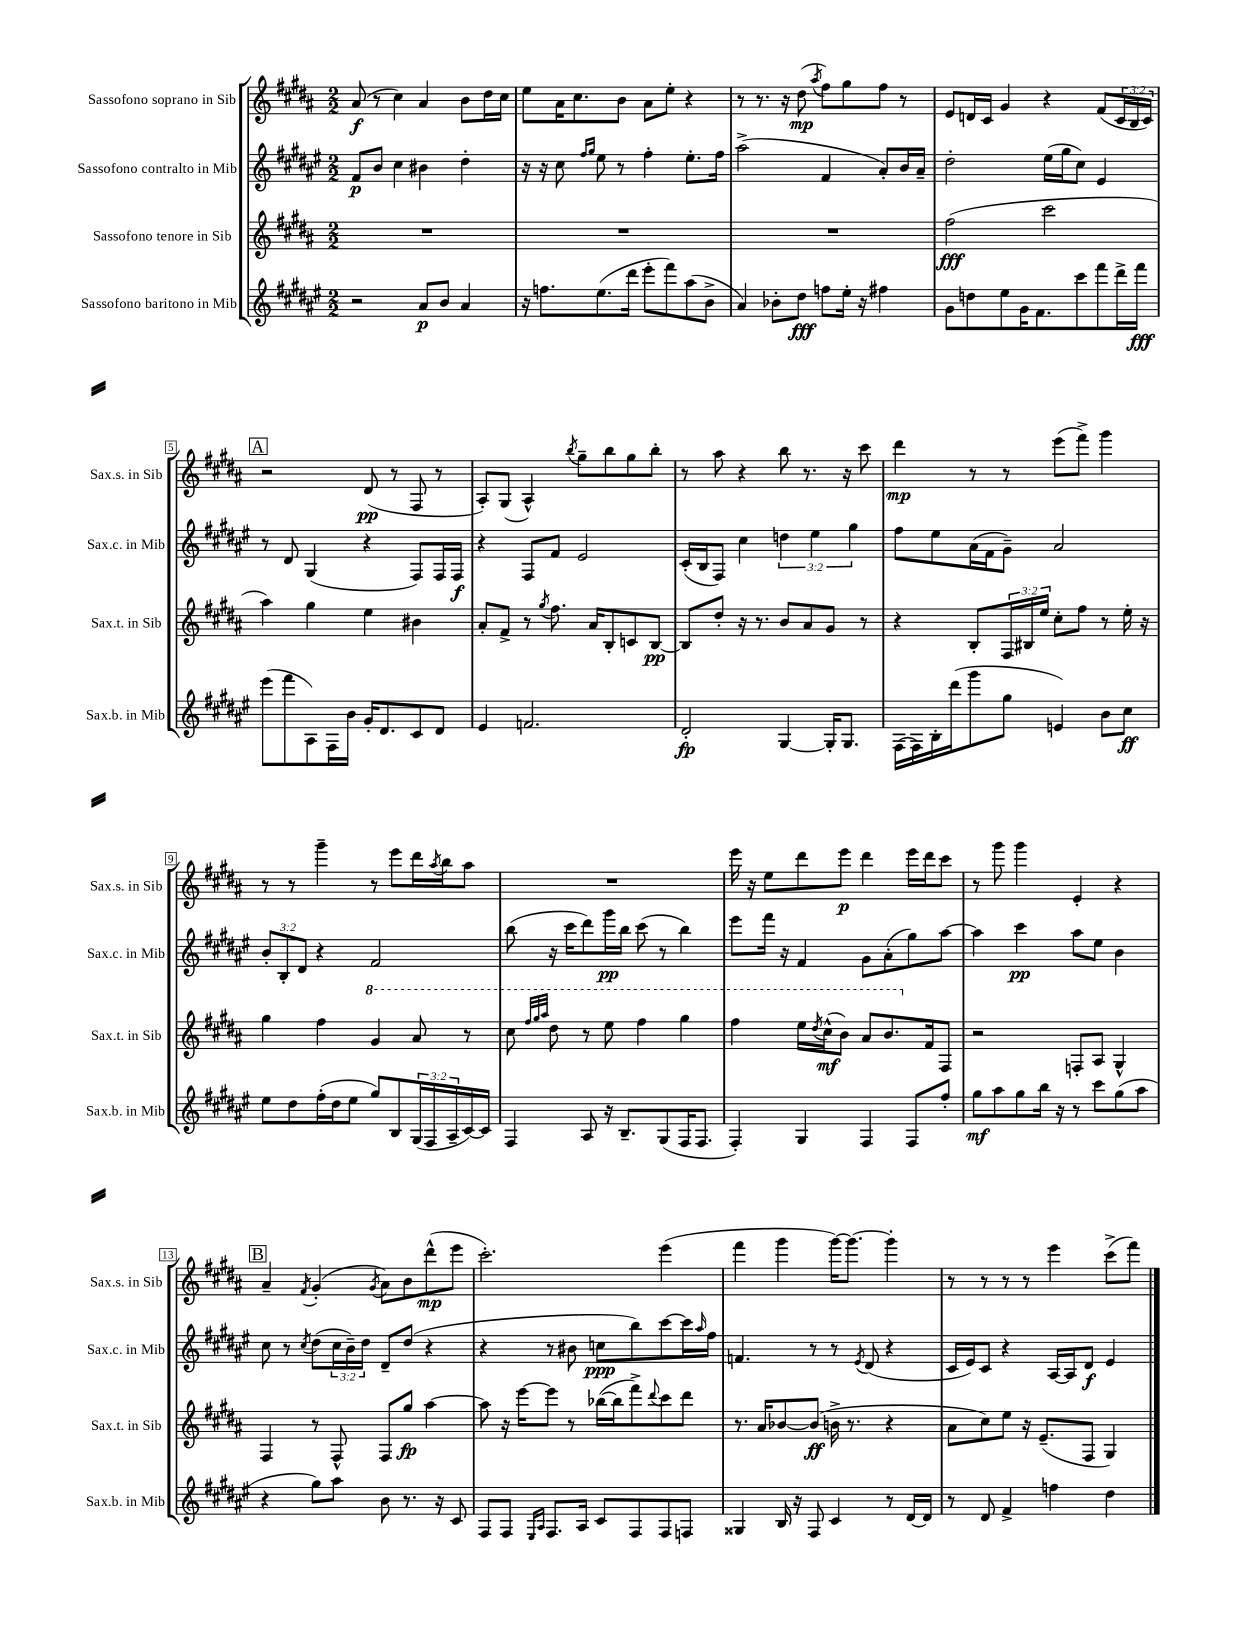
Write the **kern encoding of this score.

**kern	**kern	**kern	**kern
*staff4	*staff3	*staff2	*staff1
*clefG2	*clefG2	*clefG2	*clefG2
*k[f#c#g#d#a#e#]	*k[f#c#g#d#a#]	*k[f#c#g#d#a#e#]	*k[f#c#g#d#a#]
*M2/2	*M2/2	*M2/2	*M2/2
2r	1r	8f#	(8a#
.	.	8b	8r
.	.	4cc#	4cc#)
8a#	.	4b#	4a#
8b	.	.	.
4a#	.	4dd#'	8b
.	.	.	16dd#
.	.	.	16cc#
=	=	=	=
16r	1r	16r	8ee
8.ff	.	16r	.
.	.	8cc#	16a#
.	.	.	8.cc#
.	.	16qqff#	.
.	.	16qqgg#	.
(8.ee#	.	8ee#	.
.	.	8r	8b
16ddd#	.	.	.
8eee#'	.	4ff#'	8a#
8fff#)	.	.	8ee'
(8aa#	.	8.ee#'	4r
8b^	.	.	.
.	.	16ff#	.
=	=	=	=
4a#)	1r	(2aa#^	8r
.	.	.	8.r
8b-'	.	.	.
.	.	.	16r
8dd#	.	.	(8dd#
.	.	.	8qaa#
8ff	.	4f#	8ff#)
16ee#'	.	.	8gg#
16r	.	.	.
4ff#	.	8a#')	8ff#
.	.	16b	8r
.	.	16a#~	.
=	=	=	=
8g#	(2ff#	2dd#'	8e
8dd	.	.	16d
.	.	.	16c#
8ee#	.	.	4g#
16g#	.	.	.
8.f#	.	.	.
.	2ccc#	(16ee#	4r
.	.	16gg#	.
8ccc#	.	8cc#)	.
8fff#	.	4e#	(8f#
16ddd#^	.	.	24c#
.	.	.	24B
16fff#	.	.	.
.	.	.	24c#)
=	=	=	=
(8eee#	4aa#)	8r	2r
8fff#	.	8d#	.
8A#)	4gg#	(4G#	.
16F#	.	.	.
16b	.	.	.
16g#'	4ee	4r	(8d#
8.d#	.	.	.
.	.	.	8r
8c#	4b#	8F#)	8F#
8d#	.	16F#	8r
.	.	16F#	.
=	=	=	=
4e#	8a#'	4r	8A#')
.	8f#^	.	(8G#
2.f	8r	8F#	4A#^^)
.	8qgg#	.	.
.	8.ff#	8f#	.
.	.	.	8qbb
.	.	2e#	8gg#~
.	16a#	.	.
.	8B'	.	8bb
.	8c	.	8gg#
.	[8B	.	8bb'
=	=	=	=
2d#'	8B]	(16c#'	8r
.	.	16B	.
.	8dd#'	8F#)	8aa#
.	16r	4cc#	4r
.	8.r	.	.
[4G#	8b	6dd	8bb
.	8a#	.	8.r
.	.	6ee#	.
16G#']	8g#	.	.
8.G#	.	.	16r
.	.	6gg#	.
.	8r	.	8ccc#
=	=	=	=
(16F#	4r	8ff#	4ddd#
16F#)	.	.	.
16B'	.	8ee#	.
(16ddd#	.	.	.
8ggg#	8B'	(16a#	8r
.	.	16f#	.
8gg#	24F#	8g#~)	8r
.	24B#	.	.
.	24ee	.	.
4e)	8cc#'	2a#	(8eee
.	8ff#	.	8fff#^)
8b	8r	.	4ggg#
8cc#	16ee'	.	.
.	16r	.	.
=	=	=	=
8ee#	4gg#	12b'	8r
.	.	12B'	.
8dd#	.	.	8r
.	.	12d#	.
(16ff#'	4ff#	4r	4ggg#~
16dd#	.	.	.
8ee#	.	.	.
8gg#)	4gg#	2f#	8r
8B	.	.	8eee
(24G#	8aa#	.	16ddd#
24F#	.	.	.
.	.	.	8qaa#
.	.	.	16bb
24A#~	.	.	.
[16c#)	8r	.	8aa#
16c#]	.	.	.
=	=	=	=
4F#	8ccc#	(8bb	1r
.	32qqfff#	.	.
.	32qqggg#	.	.
.	32qqaaa#	.	.
.	8ddd#	16r	.
.	.	16ccc#	.
8A#	8r	8ddd#)	.
16r	8eee	16ggg#	.
8.B~	.	16bb	.
.	4fff#	(8ccc#	.
(8G#	.	8r	.
16F#	4ggg#	4bb)	.
8.F#	.	.	.
=	=	=	=
4F#')	4fff#	8eee#	16eee
.	.	.	16r
.	.	16fff#	8ee
.	.	16r	.
4G#	16eee	4f#	8ddd#
.	8qddd#	.	.
.	(16ccc#^^	.	.
.	8bb)	.	8eee
4F#	8aa#	8g#	4ddd#
.	8.bb	(8a#'	.
8F#	.	8gg#)	16eee
.	16f#	.	16ddd#
8ff#'	8F#	[8aa#	8ccc#
=	=	=	=
8gg#	2r	4aa#]	8r
8aa#	.	.	8ggg#
8gg#	.	4ccc#	4ggg#
16bb	.	.	.
16r	.	.	.
8r	8F'	8aa#	4e'
8ccc#	8A#	8ee#	.
(8gg#	4G#^^	4b	4r
8aa#	.	.	.
=	=	=	=
4r	4F#	8cc#	4a#~
.	.	8r	.
.	.	8qcc#	8qf#
8gg#)	8r	(8dd#	(4g#'
8aa#	8F#^^	24cc#	.
.	.	24b~)	.
.	.	24dd#	.
.	.	.	8qg#
8b	8F#	8d#~	8a#)
8.r	8gg#	(8dd#	8b
.	[4aa#	4r	(8ddd#^^
16r	.	.	.
8c#	.	.	8eee
=	=	=	=
8F#	8aa#]	4r	2.ccc#')
8F#	16r	.	.
.	[16eee	.	.
16qqE#	.	.	.
16qqA#	.	.	.
8.F#	8eee]	8r	.
.	8r	8b#	.
16A#	.	.	.
8c#	([16bb-	8cc	.
.	16bb-]	.	.
8F#	8fff#^)	8bb)	.
.	8qqddd#	.	.
8F#	8ccc#	[8ccc#	(4eee
8F	8ddd#	16ccc#]	.
.	.	16qqaa#	.
.	.	16ff#	.
=	=	=	=
4G##	8.r	4.f	4fff#
.	16a#	.	.
16B	[8b-	.	4ggg#
16r	.	.	.
8F#	(8b-]	8r	.
4c#	16b^	8r	[16ggg#)
.	8.r	.	8.ggg#_
.	.	8qe#	.
.	.	(8d#	.
8r	4r	4r	4ggg#']
[16d#	.	.	.
16d#]	.	.	.
=	=	=	=
8r	8a#	16c#	8r
.	.	16e#)	.
8d#	8cc#)	8c#	8r
4f#^	8ee	4r	8r
.	16r	.	8r
.	(8.e~	.	.
4ff	.	[16A#	4eee
.	.	16A#]	.
.	8F#	8d#	.
4dd#	4G#)	4e#	(8ccc#^
.	.	.	8fff#)
==	==	==	==
*-	*-	*-	*-
